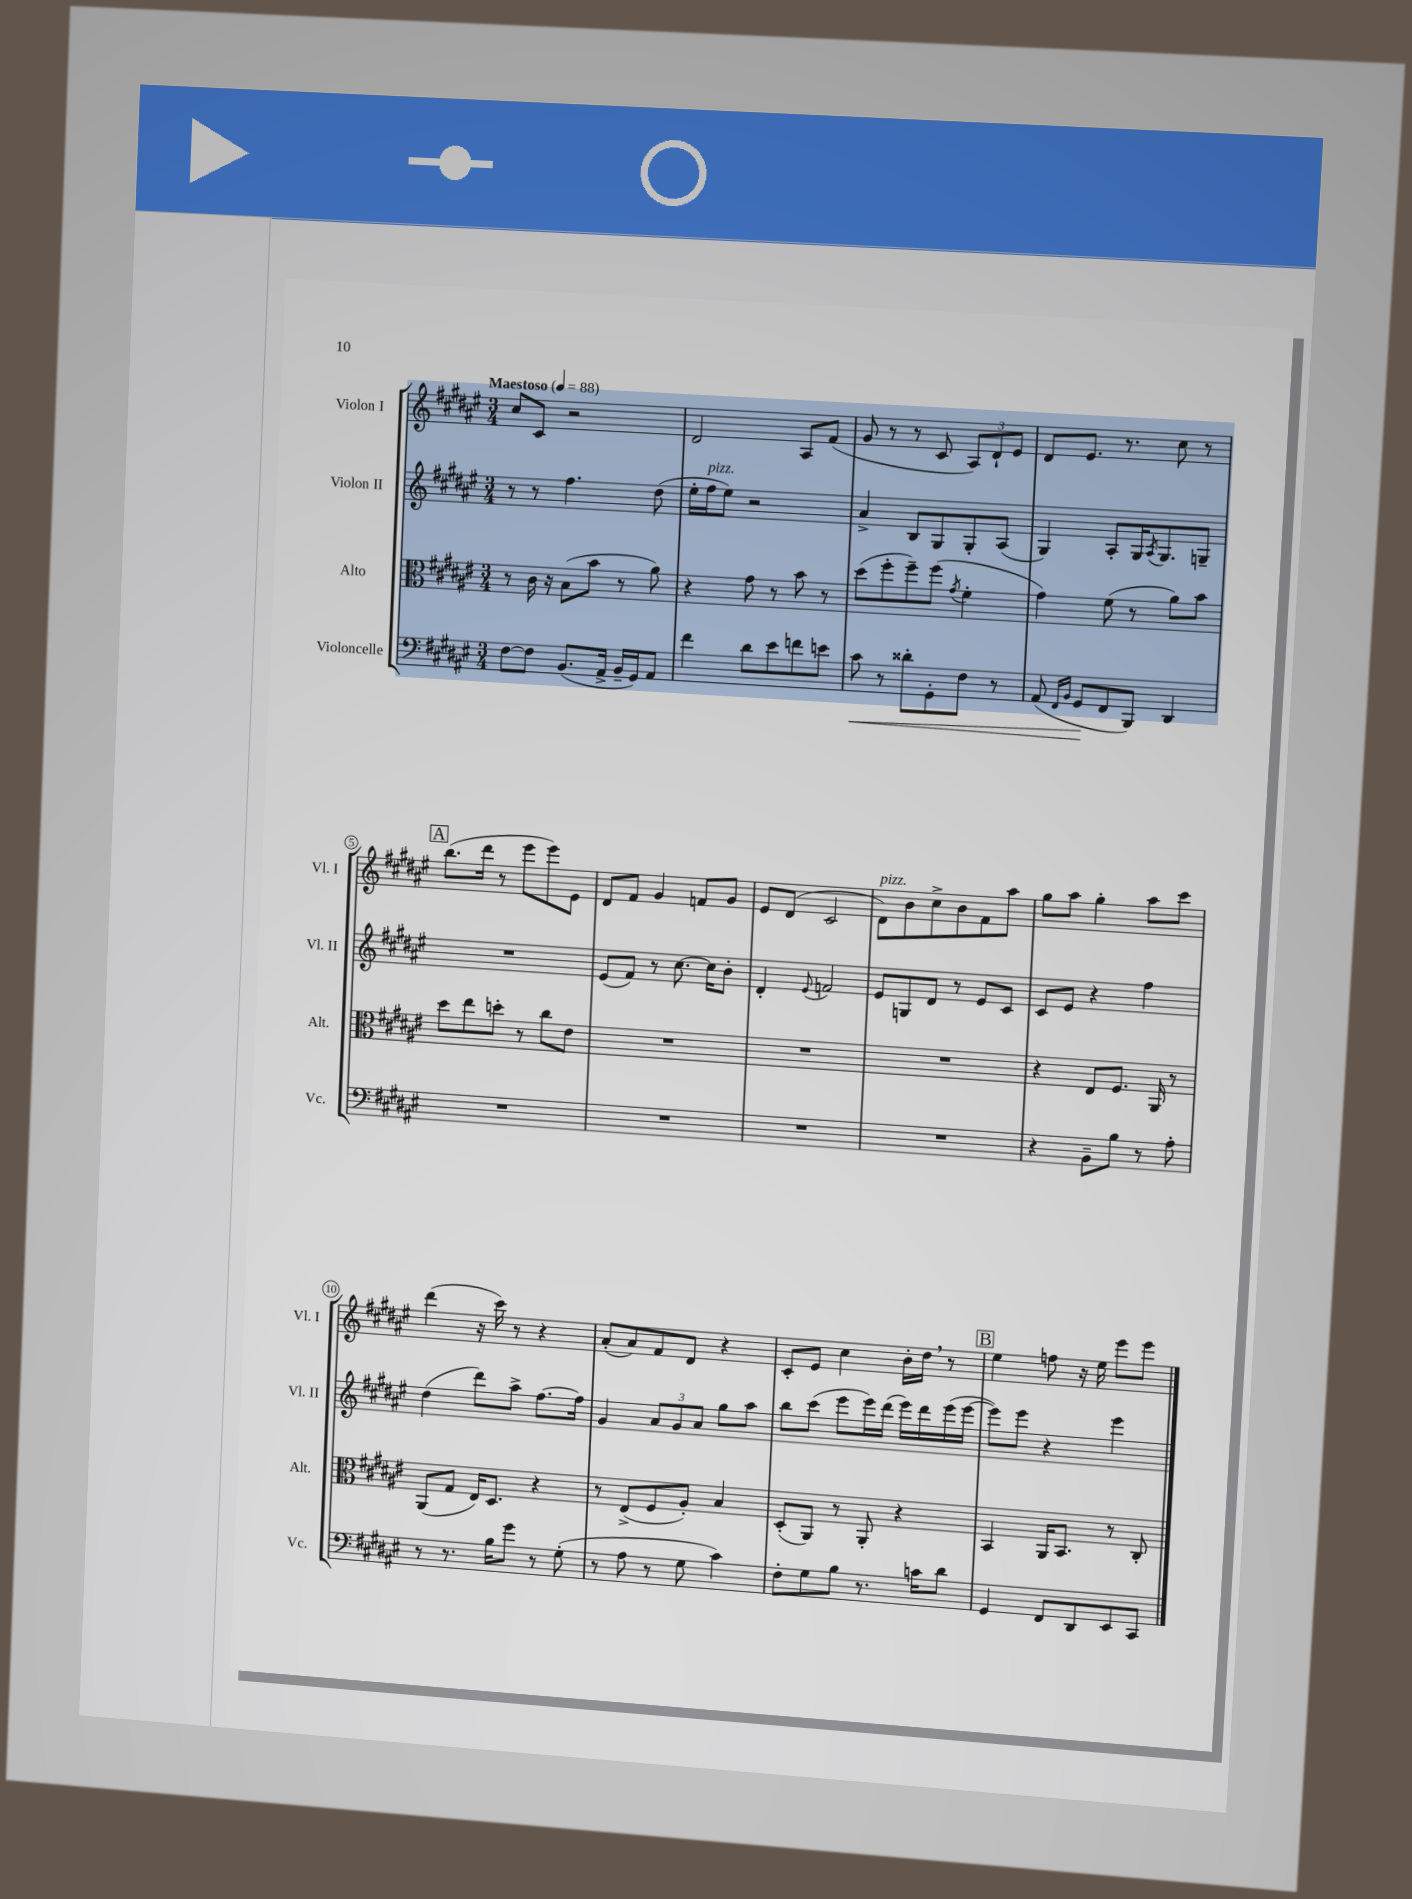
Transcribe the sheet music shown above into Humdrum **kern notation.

**kern	**kern	**kern	**kern
*staff4	*staff3	*staff2	*staff1
*clefF4	*clefC3	*clefG2	*clefG2
*k[f#c#g#d#a#e#]	*k[f#c#g#d#a#e#]	*k[f#c#g#d#a#e#]	*k[f#c#g#d#a#e#]
*M3/4	*M3/4	*M3/4	*M3/4
*MM88	*MM88	*MM88	*MM88
[8F#\L	8r	8r	8cc#/L
8F#\]J	16c#\	8r	8c#/J
.	16r	.	.
(8.BB/L	(8B\L	4.ff#\	2r
.	8b\J	.	.
16AA#^/Jk	.	.	.
16BB~/LL	8r	.	.
16GG#/J)	.	.	.
8AA#/J	8a#\)	(8dd#\	.
=	=	=	=
4f#\	4r	16ee#'\LL	2d#/
.	.	16ff#\J	.
.	.	8ee#\J)	.
8d#\L	8g#\	2r	.
8e#\	8r	.	.
8f\	8b\	.	8A#/L
8e\J	8r	.	(8f#/J
=	=	=	=
8c#\	(8dd#\L	4a#^/	8g#/
8r	8ff#'\	.	8r
8d##'\L	8ff#~\)	8B/L	8r
8GG#'\	(8ff#\J	8G#/	8c#/
.	8qg#/	.	.
8F#\J	4f#'\	8G#'/	12A#/L)
.	.	.	12d#`/
8r	.	(8A#/J	.
.	.	.	12e#/J
=	=	=	=
(8AA#/	4g#\)	4G#/)	8d#/L
16qqFF#/LL	.	.	.
16qqBB/JJ	.	.	.
8GG#/L	.	.	8.e#/J
8FF#/	(8f#\	8A#'/L	.
.	.	.	8.r
8BBB/J)	8r	16G#/K	.
.	.	8qA#/	.
.	.	8.G#/	.
4DD#/	8a#\L)	.	8cc#\
.	8b\J	8G~/J	8r
=	=	=	=
2.r	8dd#\L	2.r	(8.bb\L
.	8ee#\	.	.
.	.	.	16ddd#\Jk
.	8dd'\J	.	8r
.	8r	.	8eee#\L
.	8cc#\L	.	8eee#\)
.	8e#\J	.	8e#\J
=	=	=	=
2.r	2.r	(8e#/L	8d#/L
.	.	8f#/J)	8f#/J
.	.	8r	4g#/
.	.	[8.cc#\	.
.	.	.	8f/L
.	.	16cc#\]LK	.
.	.	8b'\J	8g#/J
=	=	=	=
2.r	2.r	4d#'/	8e#/L
.	.	.	(8d#/J
.	.	8qqe#/	.
.	.	2f/	2c#/
=	=	=	=
2.r	2.r	8e#/L	8d#\L)
.	.	8G/	8b\
.	.	8d#/J	8cc#^\
.	.	8r	8b\
.	.	8e#/L	8f#\
.	.	8c#/J	8aa#\J
=	=	=	=
4r	4r	8c#/L	8gg#\L
.	.	8e#/J	8aa#\J
8BB~\L	8E#/L	4r	4gg#'\
8B\J	8.F#/J	.	.
8r	.	4ff#\	8aa#\L
.	16AA#/	.	.
8A#'\	8r	.	8ccc#\J
=	=	=	=
8r	(8AA#/L	(4dd#\	(4ddd#\
8.r	8G#/J	.	.
.	16E#/LK)	8ddd#\L)	16r
16B\LK	8.D#/J	.	16ccc#\)
8g#\J	.	8aa#^\J	8r
8r	4r	[8.ff#\L	4r
(8G#'\	.	.	.
.	.	16ff#\]Jk	.
=	=	=	=
8r	8r	4g#/	(8a#'/L
8A#\	(8E#^/L	.	8a#/)
8r	8F#/	12a#/L	8f#/
.	.	12g#/	.
8G#\	8A#'/J)	.	8d#/J
.	.	12a#/J	.
4c#\)	4B/	8gg#\L	4r
.	.	8aa#\J	.
=	=	=	=
8F#'\L	(8D#'/L	8bb\L	8c#'/L
8G#\	8AA#/J)	(8ccc#\J	8e#/J
8B\J	8r	8eee#\L	4cc#\
8.r	8AA#'/	16eee#\L)	.
.	.	(16ddd#\JJ	.
.	4r	16eee#\LL)	16b'\LL
16c\LK	.	16ddd#\	16dd#\JJ
8d#\J	.	(16eee#\	8r
.	.	[16eee#\JJ	.
=	=	=	=
4GG#/	4BB/	8eee#\]L)	4ee#\
.	.	8eee#\J	.
8FF#/L	16AA#/LK	4r	8ff\
.	8.BB/J	.	.
8DD#/	.	.	16r
.	.	.	16ee#\
8EE#/	8r	4eee#\	8eee#\L
8CC#/J	8C#'/	.	8eee#\J
==	==	==	==
*-	*-	*-	*-
